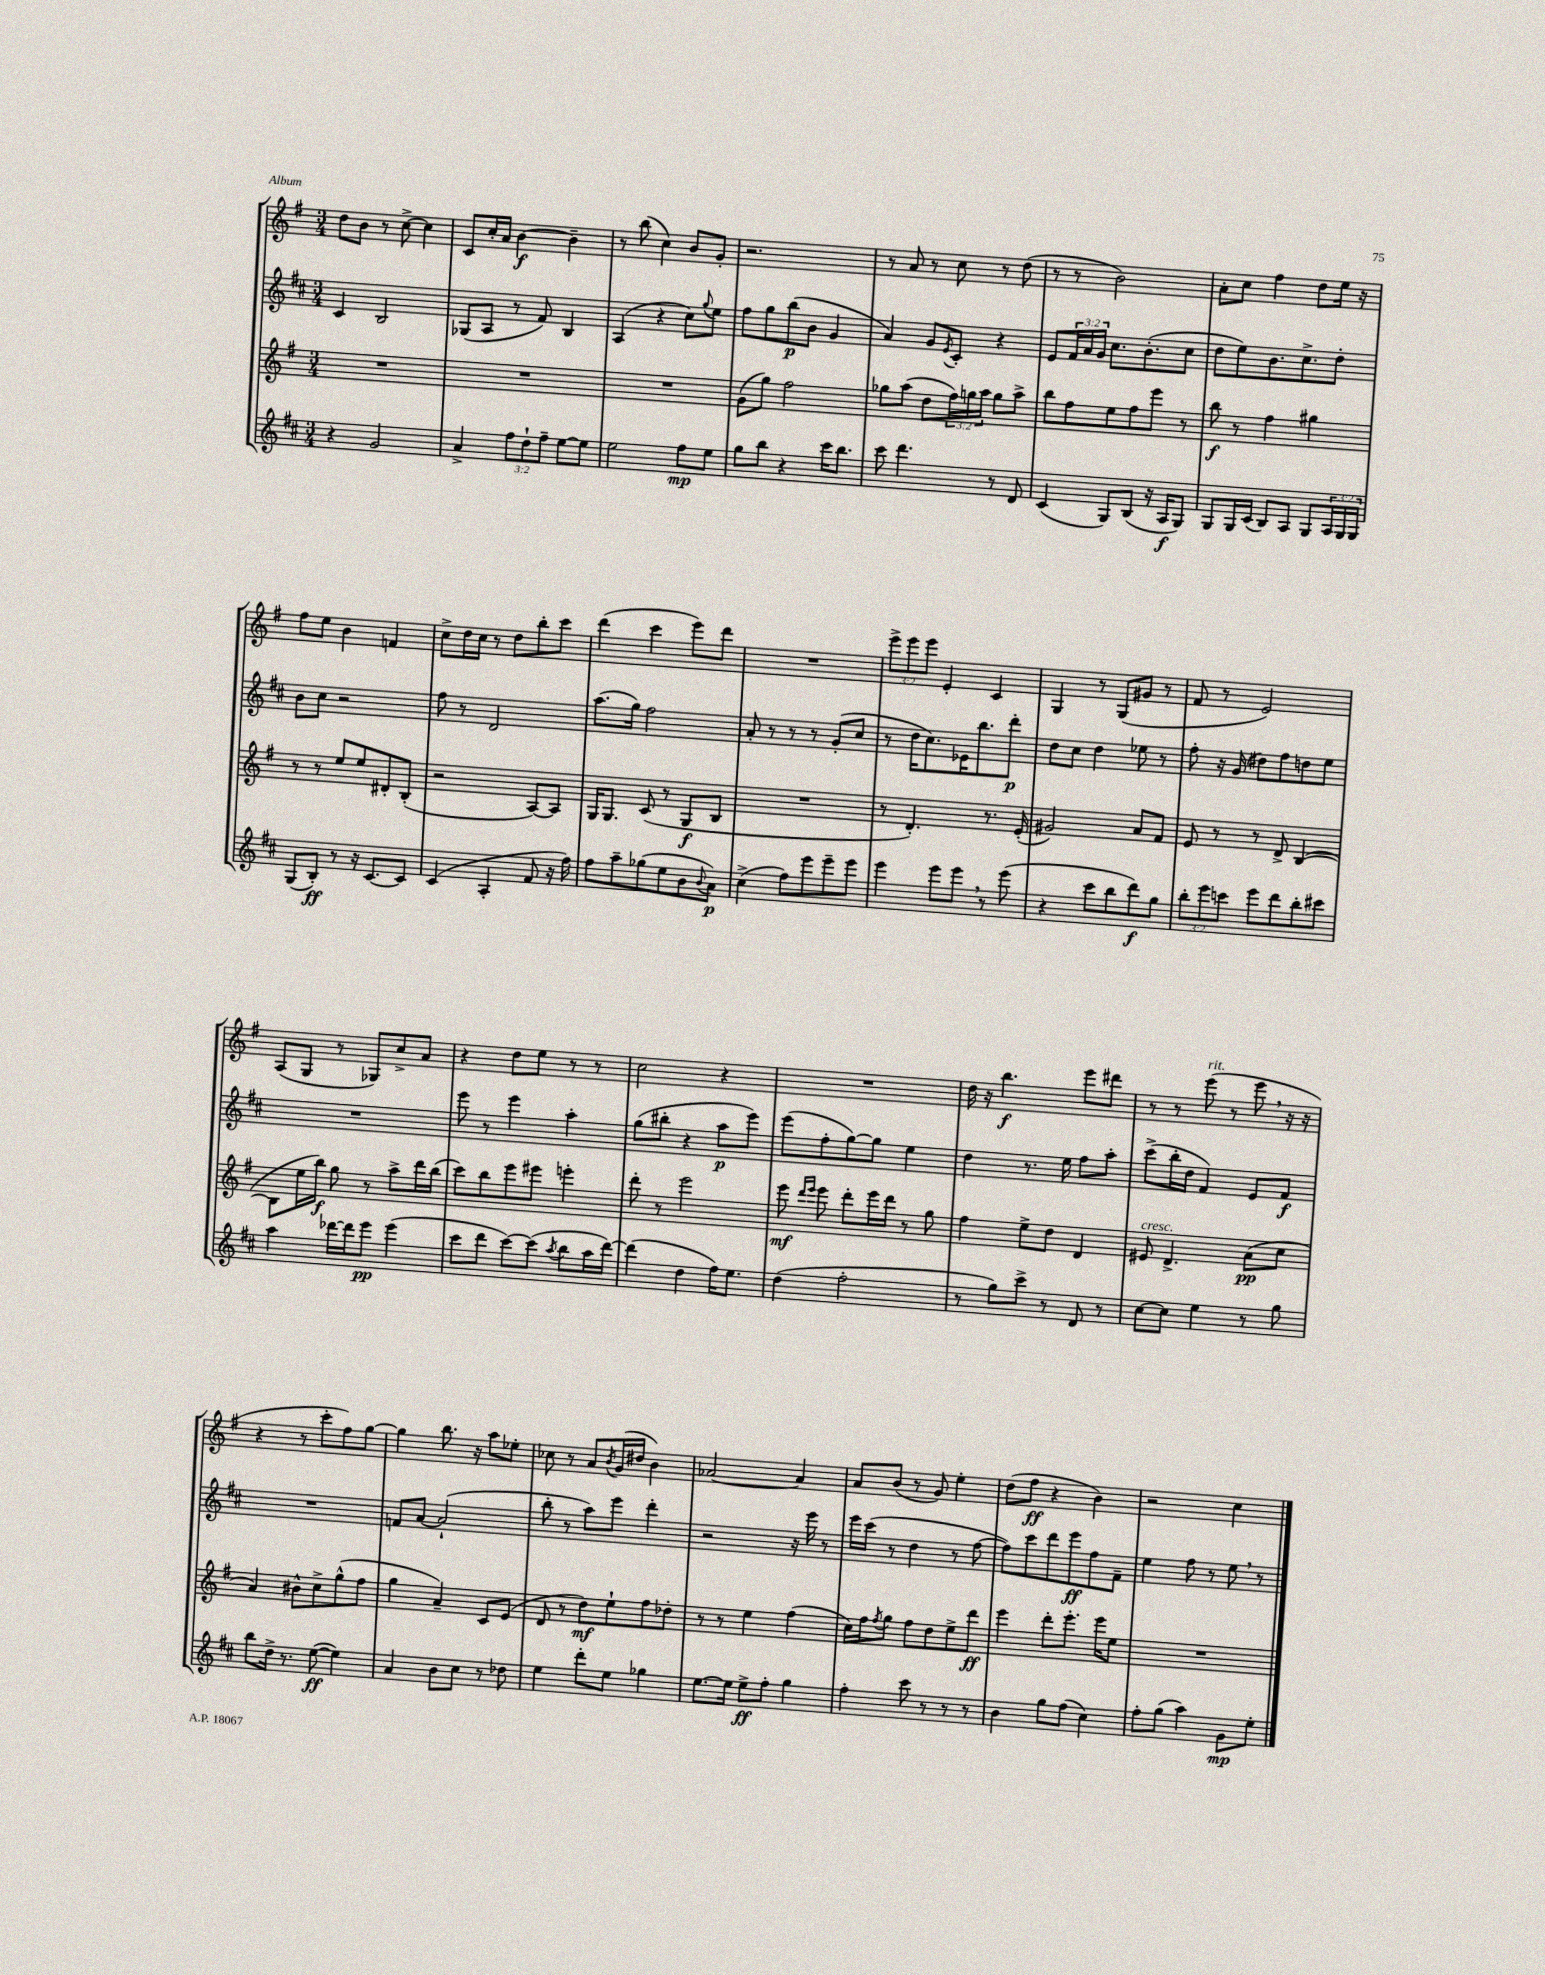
<<
\new StaffGroup <<
\new Staff = "s0" {
    \clef treble \key g \major \numericTimeSignature \time 3/4 \override Staff.TupletNumber.text = #tuplet-number::calc-fraction-text
    d''8 b'8 r8 c''8~-> c''4 |
    c'8 c''16-. a'16 b'4~\f b'4-- |
    r8 b''8( c''4) b'8 g'8-. |
    r2. |
    r8 a'8 r8 c''8 r8 d''8( |
    r8 r8 b'2) |
    a'8-. c''8 fis''4 d''8 e''16 r16 |
    fis''8 e''8 b'4 f'4 |
    c''8-> d''16 c''16 r8 d''8 b''8-. c'''8 |
    d'''4( c'''4 e'''8) d'''8 |
    R2. |
    \tuplet 3/2 { e'''8-> e'''8 e'''8 } e'4-. c'4 |
    g4 r8 g8( gis'8 r8 |
    fis'8 r8 e'2) |
    a8( g8 r8 ges8) c''8-> a'8 |
    r4 d''8 e''8 r8 r8 |
    c''2 r4 |
    R2. |
    d''16 r16 b''4.\f e'''8 dis'''8 |
    r8 r8 e'''8^\markup { \italic "rit." }( r8 e'''8 \breathe r16 r16 |
    r4 r8 c'''8-. fis''8) g''8~ |
    g''4 b''8. r16 a''8 ees''8-. |
    ces''8 r8 a'8 \acciaccatura { b'8 } g'16( dis''16 b'4) |
    aes'2~ aes'4 |
    a'8 b'8( r8 g'8) e''4-. |
    d''8( fis''8\ff r4 b'4) |
    r2 c''4 \bar "|." |
}
\new Staff = "s1" {
    \clef treble \key d \major \numericTimeSignature \time 3/4 \override Staff.TupletNumber.text = #tuplet-number::calc-fraction-text
    cis'4 b2 |
    ges8( a8 r8 fis'8) b4 |
    a4( r4 cis''8) \appoggiatura { g''8 } e''8 |
    fis''8 g''8 b''8\p( b'8 g'4 |
    a'4) g'8 \acciaccatura { e'8 } cis'8-. r4 |
    e'8 \tuplet 3/2 { fis'16 a'16 g'16 } cis''8. b'8.-.( cis''8 |
    d''8 e''8) b'8. cis''8.-> d''8-. |
    b'8 cis''8 r2 |
    fis''8 r8 d'2 |
    a''8.( g''16) fis''2 |
    a'8-. r8 r8 r8 g'8-.( cis''8 |
    r8 d''16 cis''8.) ees'16 b''8. d'''8-.\p |
    d''8 cis''8 d''4 ees''8 r8 |
    fis''8-. r16 g'16( dis''8) fis''8 d''8 e''8 |
    R2. |
    e'''8 r8 e'''4 a''4-. |
    g''8( bis''8-. r4 a''8\p e'''8) |
    e'''8( fis''8-. g''8~) g''8 e''4 |
    d''4 r8. e''16 fis''8 a''8-. |
    cis'''8->( b''16-. d''16 fis'4) e'8 fis'8\f |
    R2. |
    f'8 a'8~ a'2-!( |
    b''8-. r8 a''8) e'''8 d'''4-. |
    r2 r16 e'''16 r8 |
    e'''16 cis'''16( r8 d''4 r8 fis''8~ |
    fis''8) cis'''8 d'''8 e'''8\ff fis''8 fis'8-- |
    e''4 fis''8 r8 e''8 \breathe r8 \bar "|." |
}
\new Staff = "s2" {
    \clef treble \key g \major \numericTimeSignature \time 3/4 \override Staff.TupletNumber.text = #tuplet-number::calc-fraction-text
    R2. |
    R2. |
    R2. |
    g'8( g''8) fis''2 |
    ges''8 a''8( d''8 \tuplet 3/2 { fis''16) g''16 a''16 } g''8 a''8-> |
    b''8 fis''8 e''8 fis''8 e'''8 r8 |
    b''8\f r8 fis''4 gis''4 |
    r8 r8 e''8 e''8 dis'8-. b8-.( |
    r2 a8~) a8 |
    g16 g8. c'8( r8 g8\f b8 |
    R2. |
    r8 d'4.-.) r8. e'16-.( |
    gis'2) a'8 fis'8 |
    e'8 r8 r8 d'8-> b4~( |
    b8 e''16 b''16\f) g''8 r8 a''8-> d'''16 b''16( |
    c'''8) b''8 e'''8 eis'''8 e'''4-. |
    d'''8-. r8 e'''2 |
    e'''8\mf \grace { d'''16 e'''16 } e'''8 d'''8-. e'''16 d'''16 r8 g''8 |
    fis''4 e''8-> d''8 d'4 |
    eis'8^\markup { \italic "cresc." } d'4.-> a'8\pp( c''8 |
    a'4) bis'8-^ c''8-> g''8-^( fis''8 |
    g''4 a'4--) c'8 e'8( |
    d'8 r8 d''8\mf) e''8-! fis''8 des''8-. |
    r8 r8 e''4 fis''4( |
    c''16) fis''16 \acciaccatura { fis''8 } g''8 fis''8 d''8 e''8-> d'''8\ff |
    e'''4 d'''8-. e'''8.-. e'''16 e''8 |
    R2. \bar "|." |
}
\new Staff = "s3" {
    \clef treble \key d \major \numericTimeSignature \time 3/4 \override Staff.TupletNumber.text = #tuplet-number::calc-fraction-text
    r4 g'2 |
    a'4-> \tuplet 3/2 { fis''8 d''8-! fis''8-- } e''8~ e''8 |
    e''2 fis''8\mp e''8 |
    g''8 b''8 r4 cis'''16 b''8. |
    cis'''8 d'''4. r8 d'8 |
    cis'4( g8) b8( r16 a16\f g8) |
    g8 g16 cis'16( b8) a8 g8 \tuplet 3/2 { a16 g16 g16 } |
    g8( b8-.\ff) r8 r16 cis'8.~ cis'8 |
    cis'4( a4-. fis'8 r16 fis''16) |
    fis''8 a''8-- ges''8( e''8 b'8 \appoggiatura { b'8 } a'8\p) |
    cis''4->( fis''8) e'''8 e'''8-- e'''8 |
    e'''4 e'''8 e'''8 \breathe r8 e'''8( |
    r4 cis'''8 b''8 d'''8\f) g''8 |
    \tuplet 3/2 { b''8-. e'''8 c'''8 } e'''8 d'''8 b''8-. cis'''8 |
    a''4 des'''16~ des'''16 e'''8\pp e'''4( |
    cis'''8 d'''8 cis'''8~) cis'''8( \acciaccatura { a''8 } b''8 a''16 d'''16~) |
    d'''4( d''4 fis''16) e''8. |
    d''4( fis''2-. |
    r8 g''8) cis'''8-> r8 d'8 r8 |
    cis''8~ cis''8 e''4 r8 g''8 |
    b''8 d''16-> r8. e''8~\ff( e''4) |
    a'4 b'8 cis''8 r8 des''8 |
    e''4 d'''8-. e''8 ges''4 |
    e''8.~ e''16 e''8->\ff fis''8-. g''4 |
    fis''4-. cis'''8 r8 r8 r8 |
    b'4 g''8 fis''8( cis''4) |
    fis''8-. g''8( a''4) g'8\mp e''8-. \bar "|." |
}
>>
>>
\layout { \context { \Score \remove "Bar_number_engraver" } }
